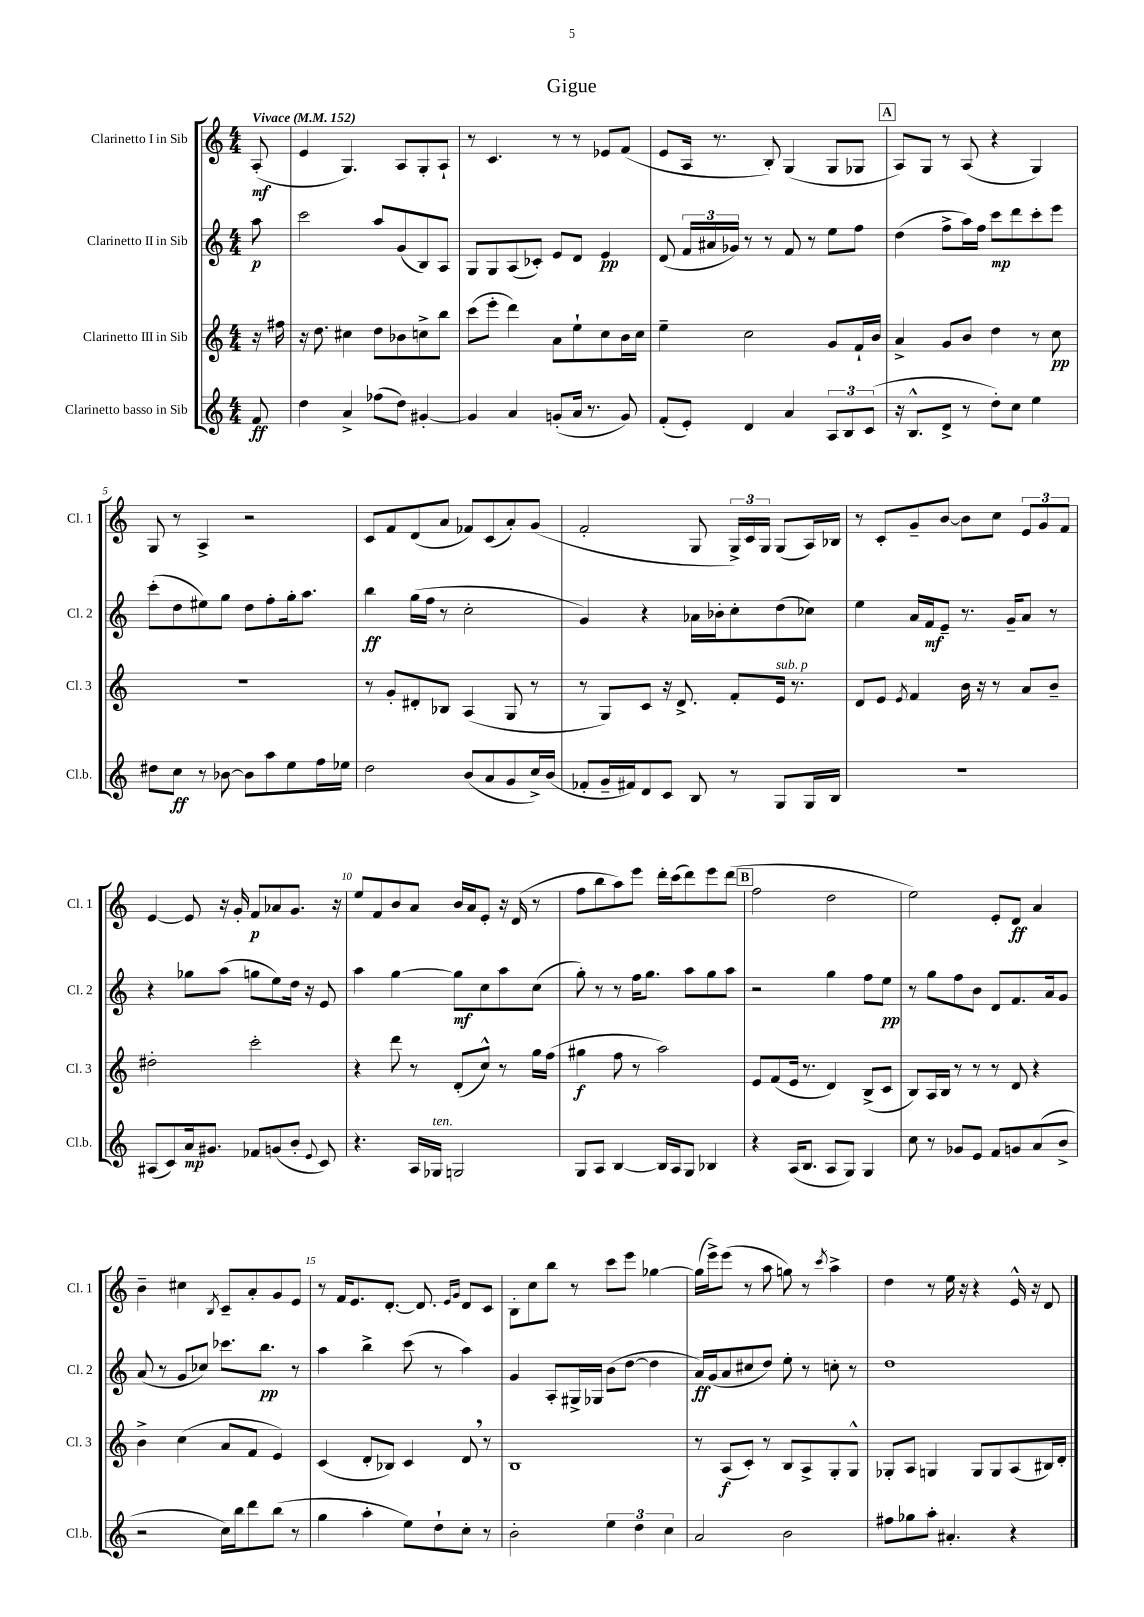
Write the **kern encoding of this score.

**kern	**dynam	**kern	**dynam	**kern	**dynam	**kern	**dynam
*part4	*part4	*part3	*part3	*part2	*part2	*part1	*part1
*staff4	*staff4	*staff3	*staff3	*staff2	*staff2	*staff1	*staff1
*I"Clarinetto basso in Sib	*	*I"Clarinetto III in Sib	*	*I"Clarinetto II in Sib	*	*I"Clarinetto I in Sib	*
*I'Cl.b.	*	*I'Cl. 3	*	*I'Cl. 2	*	*I'Cl. 1	*
*clefG2	*	*clefG2	*	*clefG2	*	*clefG2	*
*k[]	*	*k[]	*	*k[]	*	*k[]	*
*M4/4	*	*M4/4	*	*M4/4	*	*M4/4	*
*MM152	*	*MM152	*	*MM152	*	*MM152	*
=	=	=	=	=	=	=	=
!	!	!	!	!	!	!LO:TX:a:B:t=Vivace	!
8f/	ff	16r	.	8aa\	p	(8A'/	mf
.	.	16ff#X\	.	.	.	.	.
=1	=1	=1	=1	=1	=1	=1	=1
4dd\	.	16r	.	2ccc\	.	4e/	.
.	.	8.dd\	.	.	.	.	.
4a^/	.	4cc#X\	.	.	.	4.G/)	.
(8ff-X\L	.	8dd\L	.	8aa/L	.	.	.
8dd\J)	.	8b-X\	.	(8g/	.	8A/L	.
[4g#X'/	.	8ccn^\	.	8B/)	.	8G'/	.
.	.	8bb\J	.	8A/J	.	8A`/J	.
=2	=2	=2	=2	=2	=2	=2	=2
4g#/]	.	(8ccc\L	.	8G/L	.	8r	.
.	.	8eee'\J	.	8G/	.	4.c/	.
4a/	.	4ddd\)	.	(8A/	.	.	.
.	.	.	.	8c-X'/J)	.	.	.
(8gn'/L	.	8a\L	.	8e/L	.	8r	.
16a/Jk	.	8ee`\	.	8d/J	.	8r	.
8.r	.	.	.	.	.	.	.
.	.	8cc\	.	4e/	pp	8e-X/L	.
8g/)	.	16b\L	.	.	.	(8f/J	.
.	.	16cc\JJ	.	.	.	.	.
=3	=3	=3	=3	=3	=3	=3	=3
(8f'/L	.	4ee~\	.	(8d/	.	8e/L	.
8e'/J)	.	.	.	24f/LL	.	16A/Jk	.
.	.	.	.	24a#X/	.	.	.
.	.	.	.	.	.	8.r	.
.	.	.	.	24g-X/JJ)	.	.	.
4d/	.	2cc\	.	8r	.	.	.
.	.	.	.	8r	.	8B'/)	.
4a/	.	.	.	8f/	.	(4G/	.
.	.	.	.	8r	.	.	.
12A/L	.	8g/L	.	8ee\L	.	8G/L	.
12B/	.	.	.	.	.	.	.
.	.	16f`/L	.	8ff\J	.	8G-X/J	.
(12c/J	.	.	.	.	.	.	.
.	.	16b/JJ	.	.	.	.	.
!!LO:REH:place=s1:t=A
=4	=4	=4	=4	=4	=4	=4	=4
16r	.	4a^/	.	(4dd\	.	8A/L)	.
8.B^^/L	.	.	.	.	.	.	.
.	.	.	.	.	.	8G/J	.
8d^/J	.	8g/L	.	8ff^\L	.	8r	.
8r	.	8b/J	.	16aa\L)	.	(8A/	.
.	.	.	.	16ff\JJ	.	.	.
8dd'\L)	.	4dd\	.	8ccc\L	mp	4r	.
8cc\J	.	.	.	8ddd\	.	.	.
4ee\	.	8r	.	8ccc'\	.	4G/)	.
.	.	8cc\	pp	8eee\J	.	.	.
!!LO:LB:g=z
=5	=5	=5	=5	=5	=5	=5	=5
8dd#X\L	.	1r	.	(8ccc'\L	.	8G/	.
8cc\J	ff	.	.	8dd\	.	8r	.
8r	.	.	.	8ee#X\)	.	4A^/	.
[8b-X\	.	.	.	8gg\J	.	.	.
8b-\L]	.	.	.	8dd\L	.	2r	.
8aa\	.	.	.	8ff'\	.	.	.
8ee\	.	.	.	16gg'\k	.	.	.
.	.	.	.	8.aa\J	.	.	.
16ff\L	.	.	.	.	.	.	.
16ee-X\JJ	.	.	.	.	.	.	.
=6	=6	=6	=6	=6	=6	=6	=6
2dd\	.	8r	.	4bb\	ff	8c/L	.
.	.	8g'/L	.	.	.	8f/	.
.	.	8d#X'/	.	(16gg\LL	.	(8d/	.
.	.	.	.	16ff\JJ	.	.	.
.	.	8B-X/J	.	8r	.	8a/J	.
(8b/L	.	(4A/	.	2cc'\	.	8f-X/L)	.
8a/	.	.	.	.	.	(8c/	.
8g/	.	8G/	.	.	.	8a'/)	.
16cc^/L)	.	8r	.	.	.	(8g/J	.
(16b/JJ	.	.	.	.	.	.	.
=7	=7	=7	=7	=7	=7	=7	=7
8f-X'/L	.	8r	.	4g/)	.	2f'/	.
16g~/L	.	8G/L)	.	.	.	.	.
16f#X/J)	.	.	.	.	.	.	.
8d/	.	8c/J	.	4r	.	.	.
8c/J	.	16r	.	.	.	.	.
.	.	8.d^/	.	.	.	.	.
8B/	.	.	.	16a-X\LL	.	8G/	.
.	.	.	.	16b-X'\J	.	.	.
8r	.	8f'/L	.	8cc'\	.	24G^/LL)	.
.	.	.	.	.	.	24c/	.
.	.	.	.	.	.	24G/JJ	.
!	!	!LO:TX:a:i:t=sub. p	!	!	!	!	!
8G/L	.	16e/Jk	.	(8dd\	.	(8G/L	.
.	.	8.r	.	.	.	.	.
16G/L	.	.	.	8cc-X\J)	.	16A/L)	.
16B/JJ	.	.	.	.	.	16B-X/JJ	.
=8	=8	=8	=8	=8	=8	=8	=8
1r	.	8d/L	.	4ee\	.	8r	.
.	.	8e/J	.	.	.	8c'/L	.
.	.	8qe/	.	.	.	.	.
.	.	4f/	.	16a/LL	.	8g~/	.
.	.	.	.	16f/J	mf	.	.
.	.	.	.	8e~/J	.	[8b/J	.
.	.	16b\	.	8.r	.	8b\L]	.
.	.	16r	.	.	.	.	.
.	.	8r	.	.	.	8cc\J	.
.	.	.	.	16g~/KL	.	.	.
.	.	8a/L	.	8a/J	.	12e/L	.
.	.	.	.	.	.	12g/	.
.	.	8b~/J	.	8r	.	.	.
.	.	.	.	.	.	12f/J	.
!!LO:LB:g=z
=9	=9	=9	=9	=9	=9	=9	=9
(8A#X/L	.	2dd#X'\	.	4r	.	[4e/	.
8c/)	.	.	.	.	.	.	.
16a/k	mp	.	.	8gg-X\L	.	8e/]	.
8.g#X/J	.	.	.	.	.	.	.
.	.	.	.	(8aa\J	.	16r	.
.	.	.	.	.	.	16g'/	.
8f-X/L	.	2ccc'\	.	8ggn\L	.	8f/L	p
(8gn/	.	.	.	8ee\)	.	8a-X/	.
8b'/J	.	.	.	16dd\Jk	.	8.g/J	.
.	.	.	.	16r	.	.	.
8qqe/	.	.	.	.	.	.	.
8c/)	.	.	.	8e/	.	.	.
.	.	.	.	.	.	16r	.
=10	=10	=10	=10	=10	=10	=10	=10
4.r	.	4r	.	4aa\	.	8ee/L	.
.	.	.	.	.	.	8f/	.
.	.	8ddd\	.	[4gg\	.	8b/	.
16A/LL	.	8r	.	.	.	8a/J	.
!LO:TX:a:i:t=ten.	!	!	!	!	!	!	!
16G-X/JJ	.	.	.	.	.	.	.
2Gn/	.	(8d'/L	.	8gg\L]	mf	16b/LL	.
.	.	.	.	.	.	16a/J	.
.	.	8cc^^/J)	.	8cc\	.	8e'/J	.
.	.	8r	.	8aa\	.	16r	.
.	.	.	.	.	.	(16d/	.
.	.	16gg\LL	.	(8cc\J	.	8r	.
.	.	(16ff\JJ	.	.	.	.	.
=11	=11	=11	=11	=11	=11	=11	=11
8G/L	.	4gg#X\	f	8gg'\)	.	8ff\L	.
8A/J	.	.	.	8r	.	8bb\	.
[4B/	.	8ff\	.	8r	.	8aa\)	.
.	.	8r	.	16ff\KL	.	8eee\J	.
.	.	.	.	8.gg\J	.	.	.
16B/LL]	.	2aa\)	.	.	.	16ddd'\LL	.
16A/J	.	.	.	.	.	(16ccc\J	.
8G/J	.	.	.	8aa\L	.	8ddd\)	.
4B-X/	.	.	.	8gg\	.	8eee\	.
.	.	.	.	8aa\J	.	(8ddd\J	.
!!LO:REH:place=s1:t=B
=12	=12	=12	=12	=12	=12	=12	=12
4r	.	8e/L	.	2r	.	2ff\	.
.	.	(8f/	.	.	.	.	.
(16A/KL	.	16e/Jk	.	.	.	.	.
8.B/J	.	8.r	.	.	.	.	.
8A/L	.	4d/)	.	4gg\	.	2dd\	.
8G/J)	.	.	.	.	.	.	.
4G/	.	(8B^/L	.	8ff\L	.	.	.
.	.	8c/J	.	8ee\J	pp	.	.
=13	=13	=13	=13	=13	=13	=13	=13
8cc\	.	8B/L)	.	8r	.	2ee\)	.
8r	.	16A/L	.	8gg\L	.	.	.
.	.	16B/JJ	.	.	.	.	.
8g-X/L	.	8r	.	8ff\	.	.	.
8e/J	.	8r	.	8b\J	.	.	.
8f/L	.	8r	.	8d/L	.	8e'/L	.
8gn/	.	8d/	.	8.f/	.	8d/J	ff
(8a/	.	4r	.	.	.	4a/	.
.	.	.	.	16a/k	.	.	.
8b^/J	.	.	.	8g/J	.	.	.
!!LO:LB:g=z
=14	=14	=14	=14	=14	=14	=14	=14
2r	.	4b^\	.	(8a/	.	4b~\	.
.	.	.	.	8r	.	.	.
.	.	(4cc\	.	8g/L	.	4cc#X\	.
.	.	.	.	8cc-X/J)	.	.	.
.	.	.	.	.	.	8qB/	.
16cc\LL)	.	8a/L	.	8.ccc-X\L	.	8c~/L	.
16bb\J	.	.	.	.	.	.	.
8ddd\	.	8f/J	.	.	.	8a'/	.
.	.	.	.	8.bb\J	pp	.	.
(8bb\J	.	4e/)	.	.	.	8g/	.
8r	.	.	.	8r	.	8e/J	.
=15	=15	=15	=15	=15	=15	=15	=15
4gg\	.	(4c/	.	4aa\	.	8r	.
.	.	.	.	.	.	16f/KL	.
.	.	.	.	.	.	8.e/	.
4aa'\	.	8d'/L	.	4bb^\	.	.	.
.	.	8B-X/J)	.	.	.	[8.d'/J	.
8ee\L)	.	4c/	.	(8ccc\	.	.	.
.	.	.	.	.	.	8.d/]	.
8dd`\	.	.	.	8r	.	.	.
.	.	.	.	.	.	16qqe/LL	.
.	.	.	.	.	.	16qqg/JJ	.
8cc'\J	.	8d,/	.	4aa\)	.	8d/L	.
8r	.	8r	.	.	.	8c/J	.
=16	=16	=16	=16	=16	=16	=16	=16
2b'\	.	1B	.	4g/	.	8B'\L	.
.	.	.	.	.	.	8cc\	.
.	.	.	.	8A'/L	.	8bb\J	.
.	.	.	.	16G#X^/L	.	8r	.
.	.	.	.	16G-X/JJ	.	.	.
6ee\	.	.	.	(8b\L	.	8ccc\L	.
.	.	.	.	[8dd\J	.	8eee\J	.
6dd\	.	.	.	.	.	.	.
.	.	.	.	4dd\]	.	[4gg-X\	.
6cc\	.	.	.	.	.	.	.
=17	=17	=17	=17	=17	=17	=17	=17
2a/	.	8r	.	16a/LL)	ff	(16gg-\LL]	.
.	.	.	.	(16g/J	.	16eee^\J)	.
.	.	(8A/L	f	8a/	.	(8eee\J	.
.	.	8c'/J)	.	8cc#X/	.	8r	.
.	.	8r	.	8dd/J)	.	8aa\	.
2b\	.	8B/L	.	8ee'\	.	8ggn\)	.
.	.	8A^/	.	8r	.	8r	.
.	.	.	.	.	.	8qccc/	.
.	.	8G'/	.	8ccn'\	.	4aa^\	.
.	.	8G^^/J	.	8r	.	.	.
=18	=18	=18	=18	=18	=18	=18	=18
8ff#X\L	.	8G-X'/L	.	1dd	.	4dd\	.
8gg-X\	.	8A/J	.	.	.	.	.
8aa'\J	.	4Gn/	.	.	.	8r	.
4.a#X'/	.	.	.	.	.	16ee\	.
.	.	.	.	.	.	16r	.
.	.	8G/L	.	.	.	4r	.
.	.	8G/	.	.	.	.	.
4r	.	(8A/	.	.	.	16e^^/	.
.	.	.	.	.	.	16r	.
.	.	16B#X/L)	.	.	.	8d/	.
.	.	16d'/JJ	.	.	.	.	.
==	==	==	==	==	==	==	==
*-	*-	*-	*-	*-	*-	*-	*-
